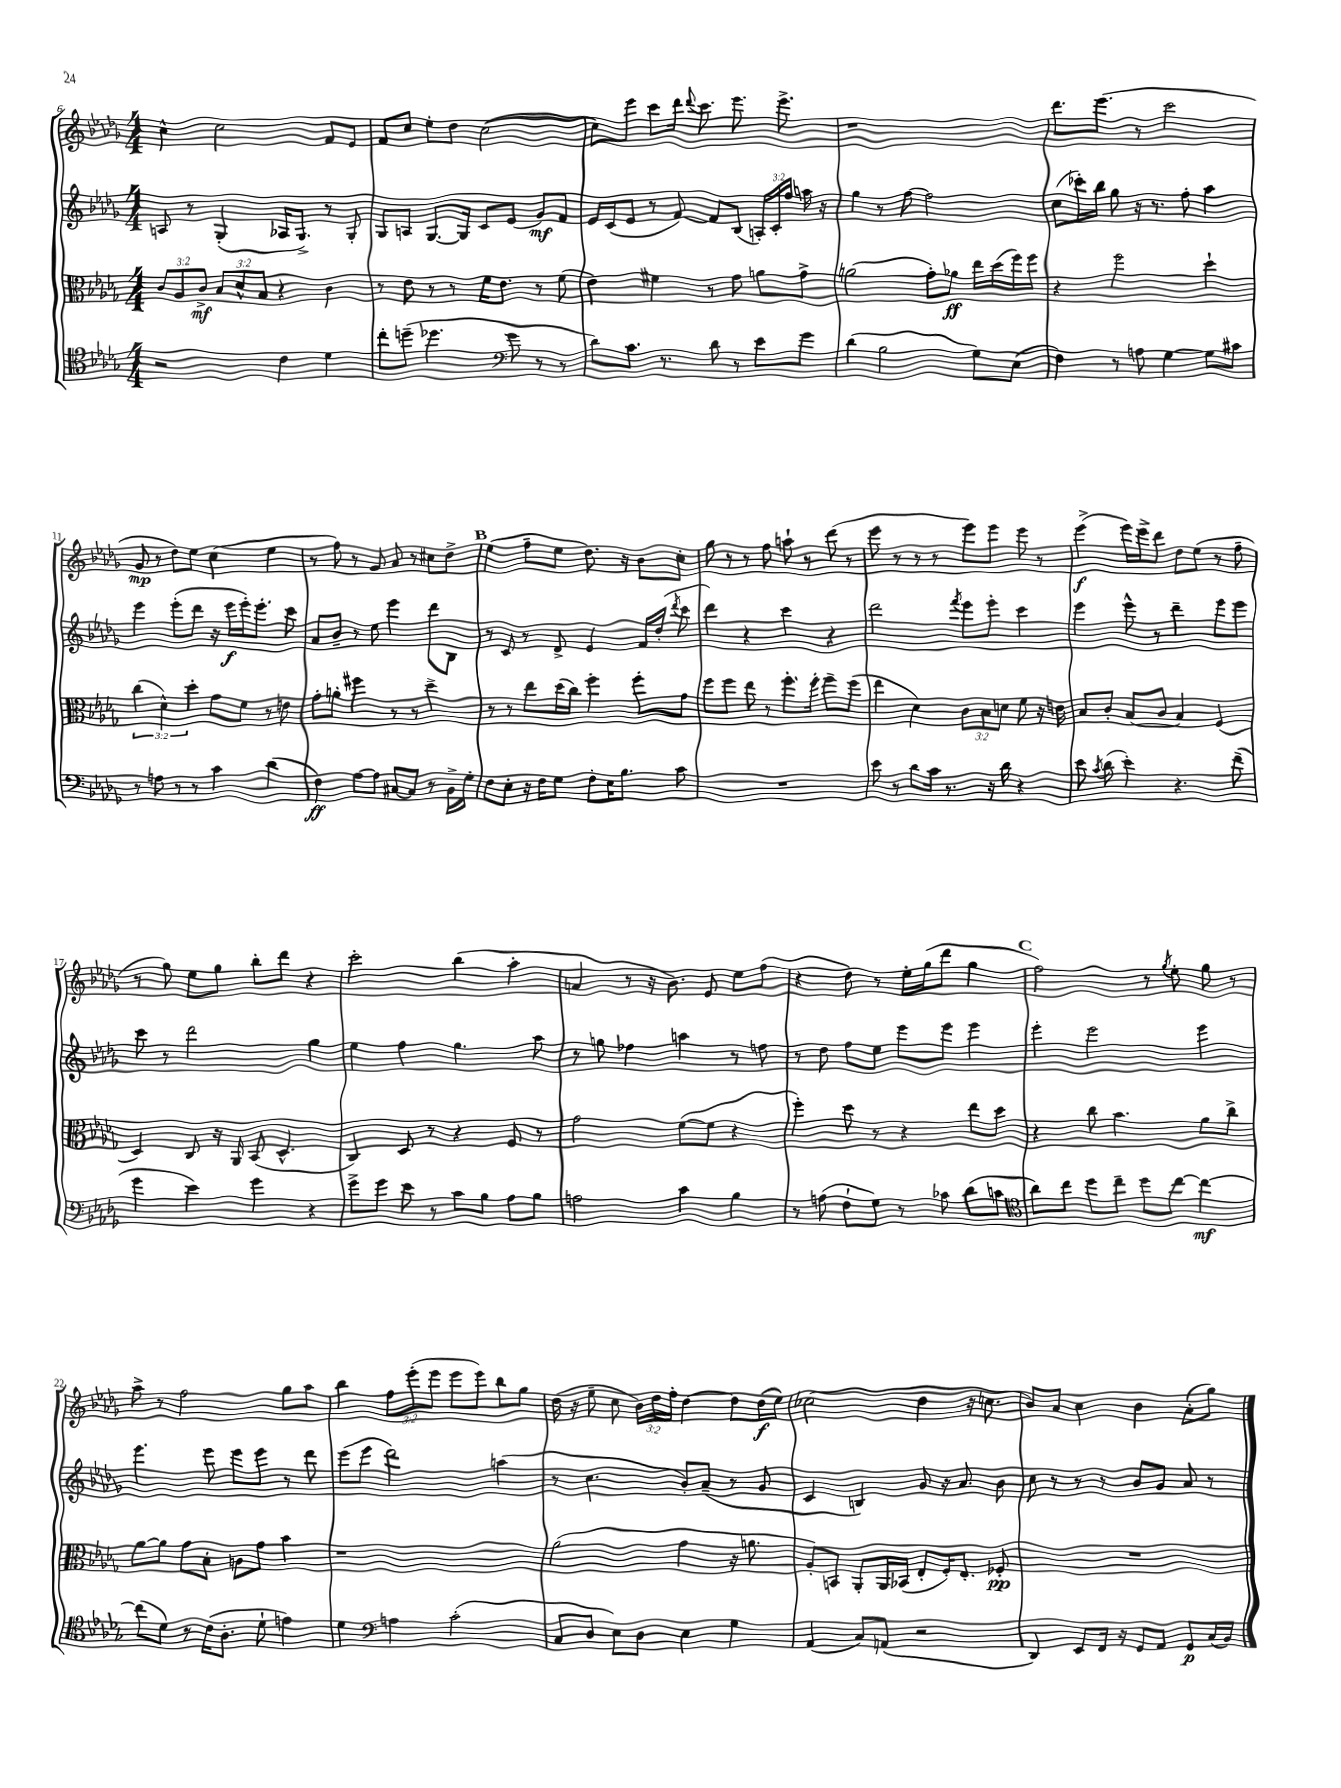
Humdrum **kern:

**kern	**dynam	**kern	**dynam	**kern	**dynam	**kern	**dynam
*part4	*part4	*part3	*part3	*part2	*part2	*part1	*part1
*staff4	*staff4	*staff3	*staff3	*staff2	*staff2	*staff1	*staff1
*clefC4	*	*clefC3	*	*clefG2	*	*clefG2	*
*k[b-e-a-d-g-]	*	*k[b-e-a-d-g-]	*	*k[b-e-a-d-g-]	*	*k[b-e-a-d-g-]	*
*M4/4	*	*M4/4	*	*M4/4	*	*M4/4	*
=6	=6	=6	=6	=6	=6	=6	=6
2r	.	12c/L	.	8An/	.	4cc^^\	.
.	.	12A-/	.	.	.	.	.
.	.	.	.	8r	.	.	.
.	.	12c^/J	mf	.	.	.	.
.	.	12B-/L	.	(4G-'/	.	2cc\	.
.	.	12d-^^/	.	.	.	.	.
.	.	12B-/J	.	.	.	.	.
4c\	.	4r	.	16A-X/KL	.	.	.
.	.	.	.	8.G-^/J)	.	.	.
4d-\	.	4c\	.	8r	.	8f/L	.
.	.	.	.	8G-'/	.	8e-/J	.
=7	=7	=7	=7	=7	=7	=7	=7
8cc'\L	.	8r	.	8G-/L	.	8f/L	.
(8ddn~\J	.	8e-\	.	8An/J	.	8cc/J	.
4.dd-X\	.	8r	.	[8.G-/L	.	8ee-'\L	.
.	.	8r	.	.	.	8dd-\J	.
.	.	.	.	16G-/Jk]	.	.	.
.	.	16f\KL	.	8c/L	.	([2cc\	.
.	.	8.e-\J	.	.	.	.	.
*clefF4	*	*	*	*	*	*	*
8g-\	.	.	.	(8e-/J	.	.	.
8r	.	8r	.	8g-/L)	mf	.	.
8r	.	(8f\	.	8f/J	.	.	.
=8	=8	=8	=8	=8	=8	=8	=8
8d-\L)	.	4e-\)	.	16e-/LL	.	8cc\L])	.
.	.	.	.	(16c/J	.	.	.
8.c\J	.	.	.	8e-/J	.	8eee-\J	.
.	.	4f#X\	.	8r	.	8ccc\L	.
8.r	.	.	.	.	.	.	.
.	.	.	.	[8f/)	.	16ddd-\Jk	.
.	.	.	.	.	.	8qqddd-/	.
.	.	.	.	.	.	8.ccc\	.
8d-\	.	8r	.	8f/L]	.	.	.
8r	.	8g-\	.	(8B-/J	.	8.eee-\	.
8e-\L	.	8an\L	.	24An'/LL)	.	.	.
.	.	.	.	24c'/	.	.	.
.	.	.	.	.	.	8.eee-^\	.
.	.	.	.	24ff/JJ	.	.	.
8g-\J	.	8g-^\J	.	16aan\	.	.	.
.	.	.	.	16r	.	.	.
=9	=9	=9	=9	=9	=9	=9	=9
(4d-\	.	(2an\	.	4gg-\	.	1r	.
2B-\	.	.	.	8r	.	.	.
.	.	.	.	[8ff\	.	.	.
.	.	8g-'\L)	.	2ff\]	.	.	.
.	.	8a-X\J	ff	.	.	.	.
8G-\L)	.	16ee-\LL	.	.	.	.	.
.	.	(16dd-\	.	.	.	.	.
(8E-\J	.	16ff\)	.	.	.	.	.
.	.	16ff\JJ	.	.	.	.	.
=10	=10	=10	=10	=10	=10	=10	=10
4F\)	.	4r	.	(8cc\L	.	8.ddd-\L	.
.	.	.	.	16ccc-X'\L)	.	.	.
.	.	.	.	16bb-\JJ	.	(8.eee-\J	.
8r	.	2ff\	.	8gg-\	.	.	.
8An\	.	.	.	16r	.	8r	.
.	.	.	.	8.r	.	.	.
[4G-\	.	.	.	.	.	2ccc\	.
.	.	.	.	8ff'\	.	.	.
8G-\L]	.	4dd-`\	.	4aa-\	.	.	.
8c#X\J	.	.	.	.	.	.	.
!!LO:LB:g=z
=11	=11	=11	=11	=11	=11	=11	=11
8r	.	(6cc\	.	4eee-\	.	8g-/	mp
8An\	.	.	.	.	.	8r	.
.	.	6d-^^\)	.	.	.	.	.
8r	.	.	.	(8eee-'\L	.	8dd-\L)	.
.	.	6dd-'\	.	.	.	.	.
8r	.	.	.	8ddd-\J	.	8ee-\J	.
4c\	.	8g-\L	.	16r	.	(4cc\	.
.	.	.	.	16eee-\LL	f	.	.
.	.	8f\J	.	16eee-'\J)	.	.	.
.	.	.	.	8.eee-'\J	.	.	.
(4d-\	.	8r	.	.	.	4ee-\	.
.	.	8en\	.	8ccc\	.	.	.
=12	=12	=12	=12	=12	=12	=12	=12
4F\)	ff	8g-'\L	.	8a-/L	.	8r	.
.	.	8an'\J	.	8b-~/J	.	8ff\)	.
[8A-\L	.	4ff#X\	.	8r	.	8r	.
8A-\J]	.	.	.	8ee-\	.	8g-/	.
[8C#X/L	.	8r	.	4eee-\	.	8a-/	.
8C#/J]	.	8r	.	.	.	8r	.
8r	.	4dd-^\	.	8ddd-\L	.	8cc#X\L	.
16BB-^\LL	.	.	.	8B-\J	.	8dd-^\J	.
16G-'\JJ	.	.	.	.	.	.	.
!!LO:REH:place=s1:t=B
=13	=13	=13	=13	=13	=13	=13	=13
8F\L	.	8r	.	8r	.	(4ee-\	.
8E-'\J	.	8r	.	8c/	.	.	.
16r	.	8ee-\L	.	8r	.	8ff~\L	.
16F\KL	.	.	.	.	.	.	.
8G-\J	.	(16dd-\L	.	8d-^/	.	8ee-\J	.
.	.	16cc\JJ)	.	.	.	.	.
8F'\L	.	4ff'\	.	4e-/	.	8.dd-\)	.
16E-\K	.	.	.	.	.	.	.
8.B-\J	.	.	.	.	.	16r	.
.	.	8ff'\L	.	16f/LL	.	8b-\L	.
.	.	.	.	(16dd-'/JJ	.	.	.
.	.	.	.	8qddd-/	.	.	.
8c\	.	8g-\J	.	8ccc\	.	8cc'\J	.
=14	=14	=14	=14	=14	=14	=14	=14
1r	.	8ff\L	.	4ddd-\)	.	8gg-\	.
.	.	8ff\J	.	.	.	8r	.
.	.	8ee-\	.	4r	.	8r	.
.	.	8r	.	.	.	8ff\	.
.	.	8.ff'\L	.	4ccc\	.	8aan`\	.
.	.	.	.	.	.	8r	.
.	.	16ff'\Jk	.	.	.	.	.
.	.	8ff~\L	.	4r	.	(8ddd-\	.
.	.	(8ff\J	.	.	.	8r	.
=15	=15	=15	=15	=15	=15	=15	=15
8e-\	.	4ee-\	.	2ddd-\	.	8eee-\	.
8r	.	.	.	.	.	8r	.
8d-\L	.	4d-\)	.	.	.	8r	.
16c\Jk	.	.	.	.	.	8r	.
8.r	.	.	.	.	.	.	.
.	.	.	.	8qfff/	.	.	.
.	.	12c\L	.	8eee-\L	.	8eee-\L)	.
.	.	12B-\	.	.	.	.	.
16r	.	.	.	8eee-'\J	.	8eee-\J	.
.	.	12dn\J	.	.	.	.	.
16d-\	.	.	.	.	.	.	.
4r	.	8f\	.	4ccc\	.	8eee-\	.
.	.	16r	.	.	.	8r	.
.	.	16en\	.	.	.	.	.
=16	=16	=16	=16	=16	=16	=16	=16
8e-\	.	8B-/L	.	4eee-\	.	(4eee-^\	f
8qc/	.	.	.	.	.	.	.
(8d-\	.	8c'/J	.	.	.	.	.
4e-'\)	.	(8B-/L	.	8eee-^^\	.	16eee-\LL)	.
.	.	.	.	.	.	16eee-^\J	.
.	.	8c/J	.	8r	.	8ddd-\J	.
4.r	.	4B-/)	.	4ddd-~\	.	8dd-\L	.
.	.	.	.	.	.	(8ee-\J	.
.	.	(4F/	.	8eee-\L	.	8r	.
(8f~\	.	.	.	8eee-\J	.	8ff~\	.
!!LO:LB:g=z
=17	=17	=17	=17	=17	=17	=17	=17
4g-\	.	4D-/)	.	8ccc\	.	8r	.
.	.	.	.	8r	.	8gg-\)	.
4e-\)	.	8C/	.	2ddd-\	.	8ee-\L	.
.	.	16r	.	.	.	8gg-\J	.
.	.	16AA-/	.	.	.	.	.
4g-\	.	(8BB-/	.	.	.	8bb-'\L	.
.	.	4.D-^^/	.	.	.	8ddd-\J	.
4r	.	.	.	4gg-\	.	4r	.
=18	=18	=18	=18	=18	=18	=18	=18
8g-^\L	.	4C/)	.	4ee-\	.	2ccc'\	.
8g-\J	.	.	.	.	.	.	.
8e-\	.	8D-/	.	4ff\	.	.	.
8r	.	8r	.	.	.	.	.
8c\L	.	4r	.	4.gg-\	.	(4bb-\	.
8B-\J	.	.	.	.	.	.	.
8A-\L	.	8F/	.	.	.	4aa-'\	.
8B-\J	.	8r	.	8aa-\	.	.	.
=19	=19	=19	=19	=19	=19	=19	=19
2An\	.	2g-\	.	8r	.	4an/	.
.	.	.	.	8ggn\	.	.	.
.	.	.	.	4ff-X\	.	8r	.
.	.	.	.	.	.	16r	.
.	.	.	.	.	.	8.b-\)	.
4c\	.	([8f\L	.	4aan\	.	.	.
.	.	8f\J]	.	.	.	8e-/	.
4B-\	.	4r	.	8r	.	8ee-\L	.
.	.	.	.	8ffn\	.	(8ff\J	.
=20	=20	=20	=20	=20	=20	=20	=20
8r	.	4ff'\)	.	8r	.	4r	.
(8An\	.	.	.	8dd-\	.	.	.
8F`\L	.	8dd-\	.	8ff\L	.	8dd-\)	.
8G-\J)	.	8r	.	8ee-\J	.	8r	.
8r	.	4r	.	8eee-\L	.	16ee-'\LL	.
.	.	.	.	.	.	(16gg-\J	.
8c-X\	.	.	.	8eee-\J	.	8ddd-\J	.
(8d-\L	.	8ee-\L	.	4eee-\	.	4gg-\	.
8cn\J	.	8dd-\J	.	.	.	.	.
!!LO:REH:place=s1:t=C
=21	=21	=21	=21	=21	=21	=21	=21
*clefC4	*	*	*	*	*	*	*
8a-\L)	.	4r	.	4eee-'\	.	2ff\)	.
8cc\J	.	.	.	.	.	.	.
8dd-\L	.	8cc\	.	2eee-\	.	.	.
8cc~\J	.	4.b-\	.	.	.	.	.
8dd-\L	.	.	.	.	.	8r	.
.	.	.	.	.	.	8qgg-/	.
[8cc\J	.	.	.	.	.	8ee-'\	.
4cc\_	mf	8a-\L	.	4eee-\	.	8gg-\	.
.	.	8cc^\J	.	.	.	8r	.
!!LO:LB:g=z
=22	=22	=22	=22	=22	=22	=22	=22
(8cc\L]	.	[8a-\L	.	4.eee-\	.	8aa-^\	.
8d-\J)	.	8a-\J]	.	.	.	8r	.
8r	.	8g-\L	.	.	.	2ff\	.
(16c\KL	.	8B-'\J	.	8eee-\	.	.	.
8.A-'\J	.	.	.	.	.	.	.
.	.	8An\L	.	8eee-\L	.	.	.
8d-`\	.	8g-\J	.	8eee-\J	.	.	.
4en\)	.	4b-\	.	8r	.	8gg-\L	.
.	.	.	.	8ddd-\	.	8aa-\J	.
=23	=23	=23	=23	=23	=23	=23	=23
4d-\	.	1r	.	(8eee-\L	.	4bb-\	.
.	.	.	.	8eee-\J	.	.	.
*clefF4	*	*	*	*	*	*	*
4An\	.	.	.	2ddd-\)	.	12ff\L	.
.	.	.	.	.	.	(12eee-'\	.
.	.	.	.	.	.	12eee-\J	.
(2c'\	.	.	.	.	.	8eee-\L	.
.	.	.	.	.	.	8eee-\J)	.
.	.	.	.	(4aan\	.	8bb-\L	.
.	.	.	.	.	.	8gg-\J	.
=24	=24	=24	=24	=24	=24	=24	=24
8C/L	.	(2a-\	.	8r	.	(16dd-\	.
.	.	.	.	.	.	16r	.
8D-/J	.	.	.	4.cc\	.	8ee-~\	.
8E-\L)	.	.	.	.	.	8cc\	.
8D-\J	.	.	.	.	.	24b-\LL)	.
.	.	.	.	.	.	24dd-\	.
.	.	.	.	.	.	24ff'\JJ	.
4E-\	.	4g-\	.	8b-'/L)	.	[4dd-\	.
.	.	.	.	(8a-~/J	.	.	.
4G-\	.	16r	.	8r	.	8dd-\L]	.
.	.	8.an\	.	.	.	.	.
.	.	.	.	8g-/	.	(16dd-\L	f
.	.	.	.	.	.	16ee-\JJ)	.
=25	=25	=25	=25	=25	=25	=25	=25
(4AA-/	.	8A-'/L)	.	4c/	.	(2cc-X\	.
.	.	8BBn/J	.	.	.	.	.
8C/L)	.	8AA-'/L	.	4Bn/)	.	.	.
(8AAn/J	.	16AA-/L	.	.	.	.	.
.	.	(16BB-X/JJ	.	.	.	.	.
2r	.	8E-'/L	.	8g-/	.	4dd-\	.
.	.	16F'/K)	.	16r	.	.	.
.	.	8.E-'/J	.	8.a-/	.	.	.
.	.	.	.	.	.	16r	.
.	.	.	.	.	.	8.ccn\	.
.	.	8F-X'/	pp	8b-\	.	.	.
=26	=26	=26	=26	=26	=26	=26	=26
4DD-/)	.	1r	.	8cc\	.	8b-/L)	.
.	.	.	.	8r	.	8a-/J	.
8EE-/L	.	.	.	8r	.	4cc\	.
16FF/Jk	.	.	.	8r	.	.	.
16r	.	.	.	.	.	.	.
8GG-/L	.	.	.	8b-/L	.	4b-\	.
8AA-/J	.	.	.	8g-/J	.	.	.
8GG-/L	p	.	.	8a-/	.	(8a-'\L	.
(16C/L	.	.	.	8r	.	8gg-\J)	.
16BB-/JJ)	.	.	.	.	.	.	.
==	==	==	==	==	==	==	==
*-	*-	*-	*-	*-	*-	*-	*-
